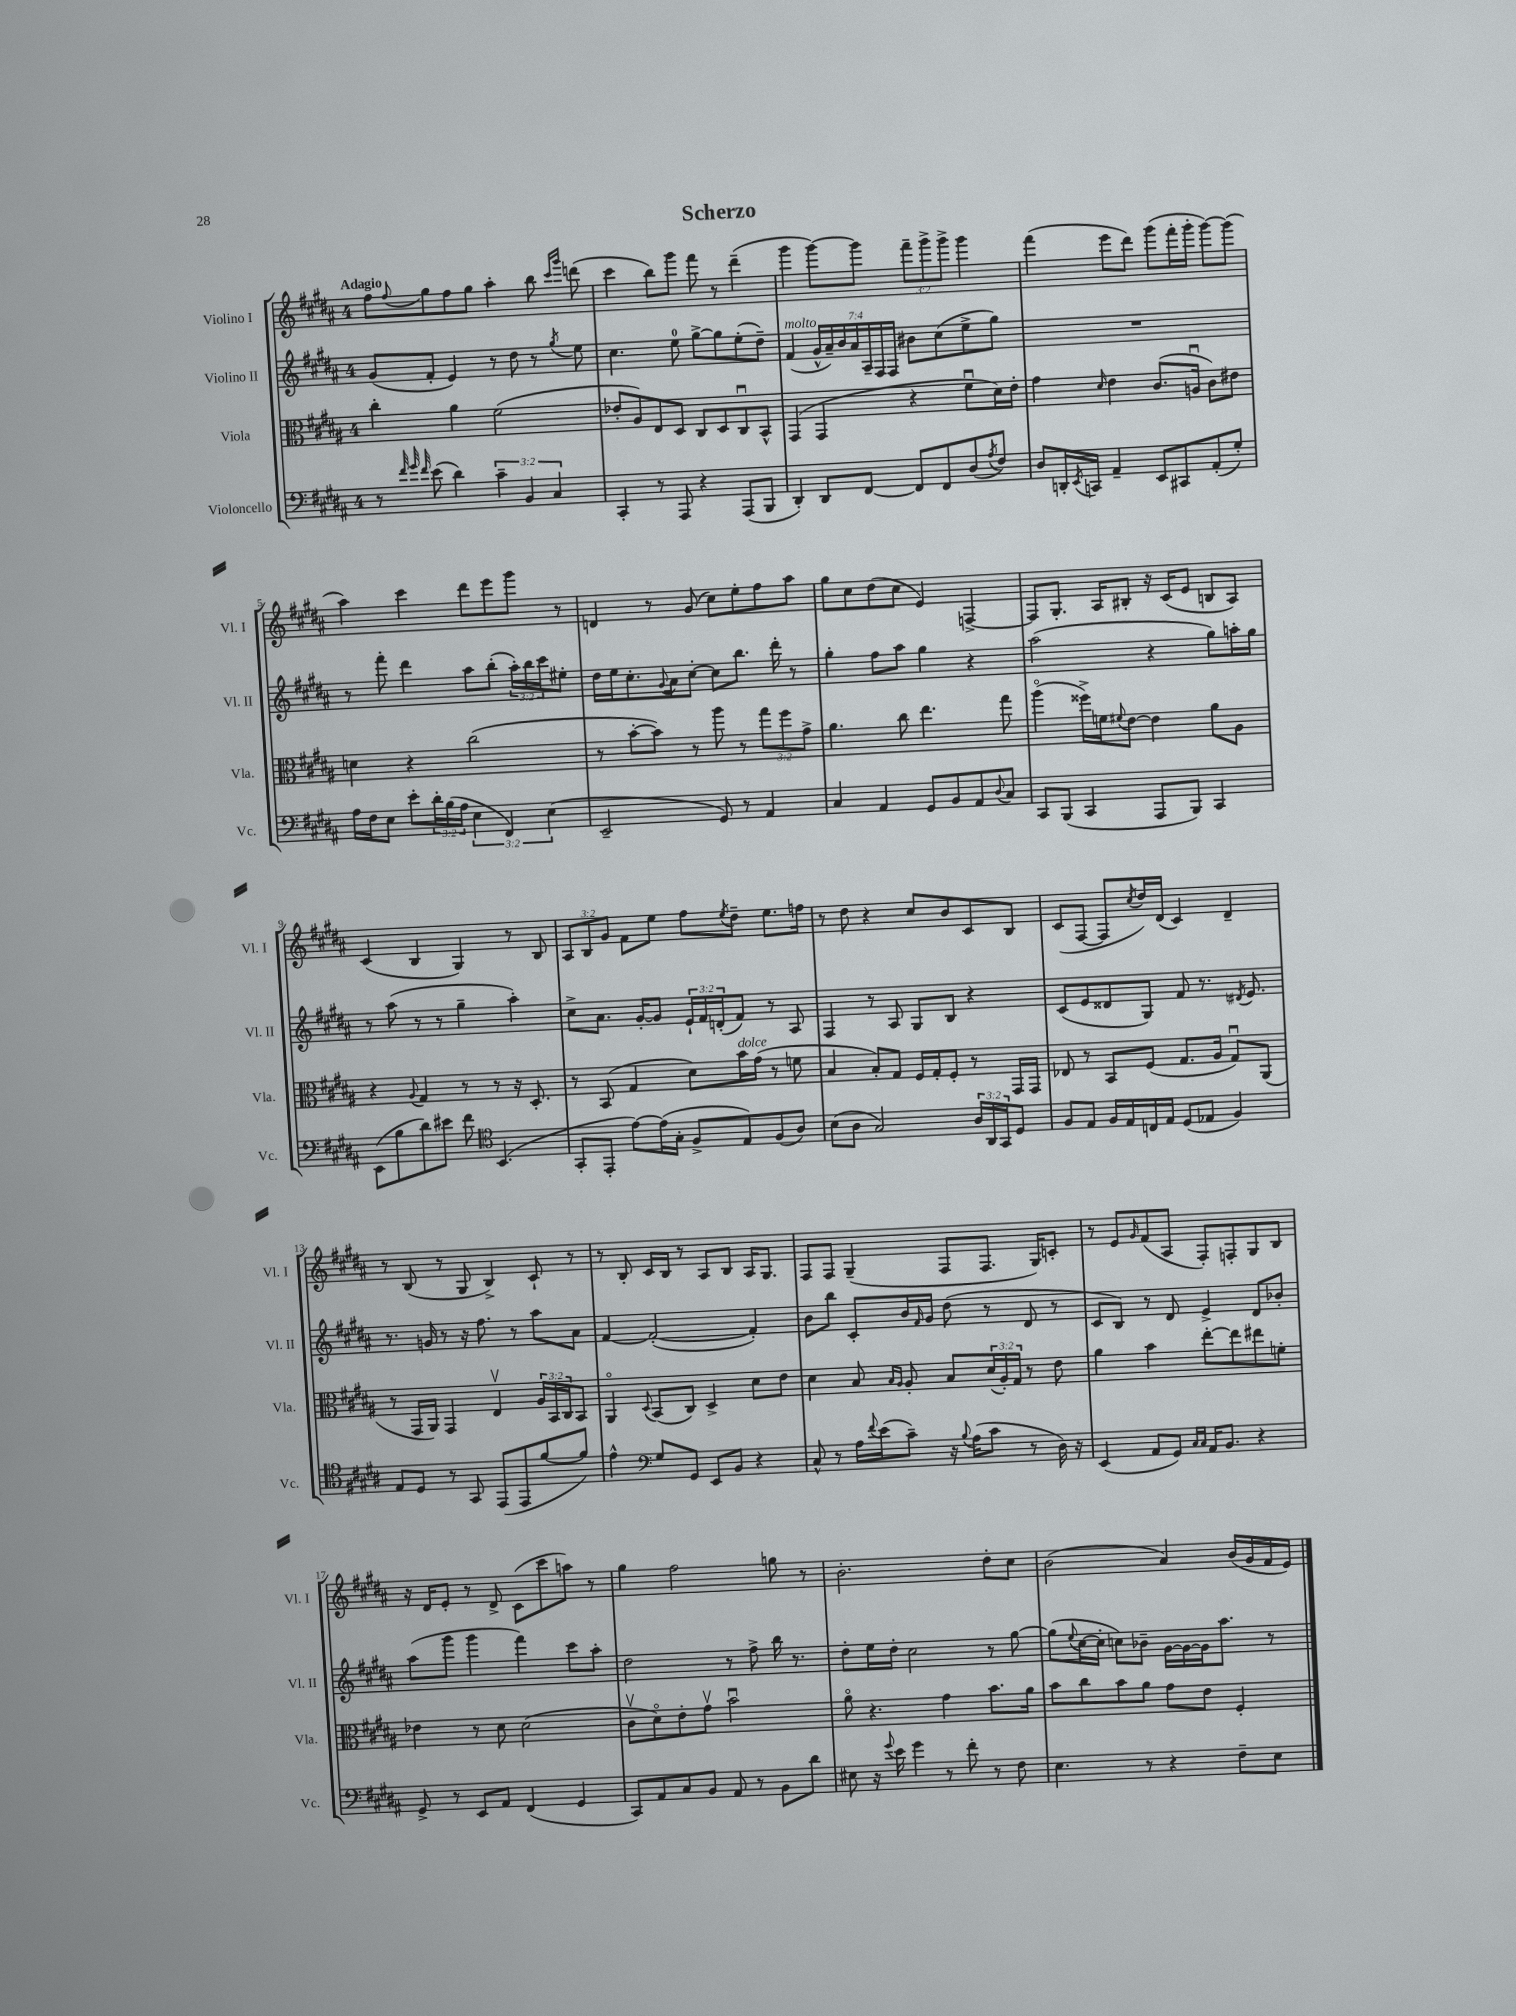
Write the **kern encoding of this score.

**kern	**kern	**kern	**kern
*staff4	*staff3	*staff2	*staff1
*clefF4	*clefC3	*clefG2	*clefG2
*k[f#c#g#d#a#]	*k[f#c#g#d#a#]	*k[f#c#g#d#a#]	*k[f#c#g#d#a#]
*M4/4	*M4/4	*M4/4	*M4/4
8r	4cc#'\	(8g#/L	8ff#\L
32qqf#/	.	.	.
32qqg#/	.	.	.
32qqf#/	.	.	8qqff#/
(8e\	.	8f#'/J	8gg#\
4d#\)	4a#\	4e/)	8ff#\
.	.	.	8gg#\J
6c#~\	(2f#\	8r	4aa#'\
.	.	8dd#\	.
6BB/	.	.	.
.	.	8r	8bb\
6C#/	.	.	.
.	.	.	16qqccc#/LL
.	.	8qgg#/	16qqggg#/JJ
.	.	8ee\	(8ddd\
=	=	=	=
4CC#'/	8e-'/L	4.cc#\	4ccc#\
.	8A#/)	.	.
8r	8E/	.	8bb\L)
8AAA#/	8D#/J	8ee\	8ggg#\J
4r	8C#/L	[8gg#^\L	8fff#\
.	8D#/	8gg#\]	8r
(8AAA#/L	8C#u/	(8ee'\	(4ddd#~\
8BBB/J	8BB^^/J	8dd#~\J)	.
=	=	=	=
4DD#'/)	(4GG#/	(4f#/	4ggg#\
8DD#/L	4GG#/	28g#^^/LL	[8ggg#\L)
.	.	28a#~/)	.
.	.	28b/	.
.	.	28a#/	.
[8FF#/J	.	.	8ggg#\]J
.	.	28A#~/	.
.	.	28F#/	.
.	.	28F#/JJ	.
8FF#/]L	4r	8b#\L	12fff#~\L
.	.	.	12ggg#^\
8FF#/	.	(8cc#\	.
.	.	.	12ggg#^\J
(8D#/	8f#u\L	8ee^\	4ggg#\
8qA#/	.	.	.
8F#/J)	16d#\L)	8gg#\J)	.
.	16e'\JJ	.	.
=	=	=	=
8D#/L	4g#\	1r	(4fff#\
16DD'/L	.	.	.
8qEE/	.	.	.
16CC/JJ	.	.	.
.	16qqd#/	.	.
4AA#~/	4e\	.	8eee\L
.	.	.	8ddd#\J)
8EE/L	(8.c#/L	.	(8ggg#\L
8CC#/	.	.	16fff#'\L
.	16Au/Jk	.	16ggg#'\JJ
(8AA#'/	8c#\L)	.	[8ggg#\L)
8G#'/J)	8e#\J	.	(8ggg#\]J
=	=	=	=
16A#\LL	4d\	8r	4aa#\)
16F#\J	.	.	.
8E\J	.	8fff#'\	.
8e'\L	4r	4ddd#\	4ccc#\
24d#'\L	.	.	.
(24B\	.	.	.
24A#\JJ	.	.	.
6E\	(2cc#\	8aa#\L	8ddd#\L
.	.	(8bb'\J	8eee\
6FF#/)	.	.	.
.	.	24aa#'\LL)	8ggg#\J
.	.	24bb\	.
(6E\	.	24ccc#\J	.
.	.	8ee#'\J	8r
=	=	=	=
2EE~/	8r	16dd#\LL	4d/
.	.	16ee\J	.
.	[8b'\L	8.cc#'\	.
.	8b\]J)	.	8r
.	.	8qqg#/	.
.	.	16a#\k	.
.	8r	[8cc#'\J	(8g#/
8GG#/)	8aa#\	8cc#\]L	8cc#\L)
8r	8r	8.bb\J	8ee'\
4AA#/	12gg#\L	.	8ff#\
.	.	16ddd#'\	.
.	12ff#\	.	.
.	.	8r	8aa#\J
.	12g#^\J	.	.
=	=	=	=
4C#/	4.a#\	4gg#'\	8gg#\L
.	.	.	8cc#\
4AA#/	.	8ff#\L	(8dd#\
.	8cc#\	8aa#\J	8cc#\J
8GG#/L	4.ee\	4gg#\	4e/)
8BB/	.	.	.
8AA#/	.	4r	[4F^/
8qqD#/	.	.	.
8C#/J	8gg#\	.	.
=	=	=	=
8CC#/L	(4aa#o\	(2aa#\	8F/]L
(8BBB/J	.	.	8.G#'/J
4CC#/	16ff##^\LL)	.	.
.	16f\J	.	16A#/LK
.	8qqf#/	.	.
.	[8e\J	.	8B#'/J
8AAA#/L	4e\]	4r	16r
.	.	.	(16c#/LK
8BBB/J)	.	.	8e/J
4CC#/	8a#\L	8gg#\L)	8B/L
.	8A#\J	16aa'\L	8A#/J)
.	.	16gg#\JJ	.
=	=	=	=
(8EE\L	4r	8r	(4c#/
8B\	.	(8aa#\	.
.	8qqA#/	.	.
8d#\)	4G#/	8r	4B/
8e#\J	.	8r	.
8f#\	8r	4gg#~\	4G#/)
*clefC4	*	*	*
(4.BB/	8r	.	.
.	16r	4aa#'\)	8r
.	8.D#'/	.	.
.	.	.	8B/
=	=	=	=
8GG#'/L	8r	8cc#^\L	12A#/L
.	.	.	12B/
8EE'/J	(8BB/	8.a#\J	.
.	.	.	12g#/J
[8e\L)	4G#/	.	8f#\L
.	.	[16g#'/LK	.
(16e\]L	.	8g#/]J	8ee\J
16G#'\JJ	.	.	.
8F#^/L	8d#\L)	24e`/LL	8ff#\L
.	.	24f#/	.
.	.	(24d'/J	.
.	.	.	8qee/
8E/)	16b\L	8f#/J)	8dd#~\J
.	(16g#\JJ	.	.
(8F#/	8r	8r	8.ee\L
8A#/J)	8f\	8A#/	.
.	.	.	16ff\Jk
=	=	=	=
(8B\L	4B/	4F#/	8r
8A#\J	.	.	8dd#\
2G#/)	8B'/L)	8r	4r
.	8G#/J	8A#/	.
.	16F#/LL	8G#/L	8cc#/L
.	16G#'/J	.	.
.	8F#'/J	8B/J	8b/
24A#/LL	8r	4r	8c#/
24AA#/	.	.	.
24GG#/J	.	.	.
8D#/J	16GG#/LL	.	8B/J
.	16GG#/JJ	.	.
=	=	=	=
8F#/L	8E-/	(8c#/L	(8c#/L
8E/J	8r	8e/	[8F#/J
16F#/LL	8BB/L	8d##/	8F#/]L
16E/	.	.	.
.	.	.	8qcc#/
16C/	(8F#/J	8G#/J)	16dd#/L)
16E/JJ	.	.	(16d#/JJ
(8D#/L	8.G#/L	8f#/	4c#/)
8E-/J	.	8.r	.
.	16A#/Jk	.	.
4F#/)	8G#u/L)	.	4d#~/
.	.	8qd#/	.
.	.	8.e/	.
.	(8AA#/J	.	.
=	=	=	=
8E/L	8r	8.r	8r
8D#/J	16GG#/LL	.	(8B/
.	16AA#/JJ)	16g/	.
8r	4GG#/	8r	8r
8GG#/	.	16r	8G#/
.	.	8.ff#\	.
(8EE/L	4Ev/	.	4B^/)
8EE/	.	8r	.
[8f#/	24A#/LL	8aa#\L	8c#`/
.	24BB/	.	.
.	24C#/J	.	.
8f#/]J)	8BB/J	8a#\J	8r
=	=	=	=
4e^^\	4AA#o/	[4f#/	8r
.	.	.	8B'/
*clefF4	*	*	*
.	8qqD#/	.	.
8G#/L	(8BB/L	(2f#'/_	16c#/LL
.	.	.	16B/JJ
8GG#/J	8C#/J)	.	8r
8EE/L	4D#^/	.	8A#/L
8BB/J	.	.	8B/J
4r	8d#\L	4f#'/])	16A#/LK
.	.	.	8.G#/J
.	8e\J	.	.
=	=	=	=
8C#^^/	4d#\	8b\L	8F#/L
8r	.	8bb\J	8F#/J
16A#\LL	8B/	8c#'/L	(4G#~/
8qqf#/	.	.	.
(16e\J	.	.	.
.	16qqB/LL	.	.
.	16qqA#/JJ	.	.
8c#~\J)	8A#'/	16b/L	.
.	.	16qqf#/	.
.	.	16g#/JJ	.
16r	8B/L	(8dd#\	8F#/L
8qqB/	.	.	.
(16A#\LK	.	.	.
8c#\J	(24d#/L	8r	8.F#/J
.	24A#'/)	.	.
.	24G#/JJ	.	.
8r	8r	8d#/	.
.	.	.	16G#/LK)
16D#\)	8e\	8r	8c'/J
16r	.	.	.
=	=	=	=
(4EE/	4a#\	8c#/L	8r
.	.	8B/J)	8e/L
.	.	.	16qqg#/
8AA#/L	4b\	8r	(8f#/
8GG#/J)	.	8d#/	8A#/J
16qqC#/LL	.	.	.
16qqC#/JJ	.	.	.
16AA#/LK	[8ee'\L	4e^/	8F#'/L)
8.BB/J	.	.	.
.	8ee\]	.	8F'/
4r	8ee#\	8d#/L	8G#/
.	8f'\J	8b-'/J	8B/J
=	=	=	=
8GG#^/	4e-\	(8aa#\L	16r
.	.	.	16d#/LK
8r	.	8ggg#\J	8e'/J
8EE/L	8r	4ggg#\	8r
8AA#/J	8d#\	.	8d#^/
(4FF#/	(2d#\	4fff#\)	(8c#\L
.	.	.	8ccc#\
4GG#/	.	8ccc#\L	8aa\J)
.	.	8aa#'\J	8r
=	=	=	=
8CC#/L)	8c#v\L	2dd#\	4gg#\
8AA#/	8d#o\)	.	.
8C#/	8e'\	.	2ff#\
8BB/J	8g#v\J	.	.
8AA#/	2bu\	8r	.
8r	.	8ff#^\	.
8BB\L	.	16bb\	8gg\
.	.	8.r	.
8d#\J	.	.	8r
=	=	=	=
8E#\	8a#o\	8dd#'\L	2.b'\
16r	4.r	16ee\L	.
8qqg#/	.	.	.
16e\	.	16dd#'\JJ	.
4g#\	.	2cc#\	.
8r	4g#\	.	.
8f#'\	.	.	.
8r	8.b\L	8r	8dd#'\L
8F#\	.	[8gg#\	8cc#\J
.	16a#\Jk	.	.
=	=	=	=
4.E\	8b\L	(8gg#\]L	(2b\
.	.	8qqee/	.
.	8cc#\	[16cc#\L	.
.	.	16cc#'\]JJ	.
.	8b\	8cc\L)	.
8r	8a#\J	8b-~\J	.
4r	8g#\L	[16g#\LL	4a#/)
.	.	16g#\_	.
.	8e\J	16g#\]J	.
.	.	8.aa#\J	.
8F#~\L	4F#'/	.	(16b/LL
.	.	.	16g#/
8E\J	.	8r	16f#/
.	.	.	16e/JJ)
==	==	==	==
*-	*-	*-	*-
